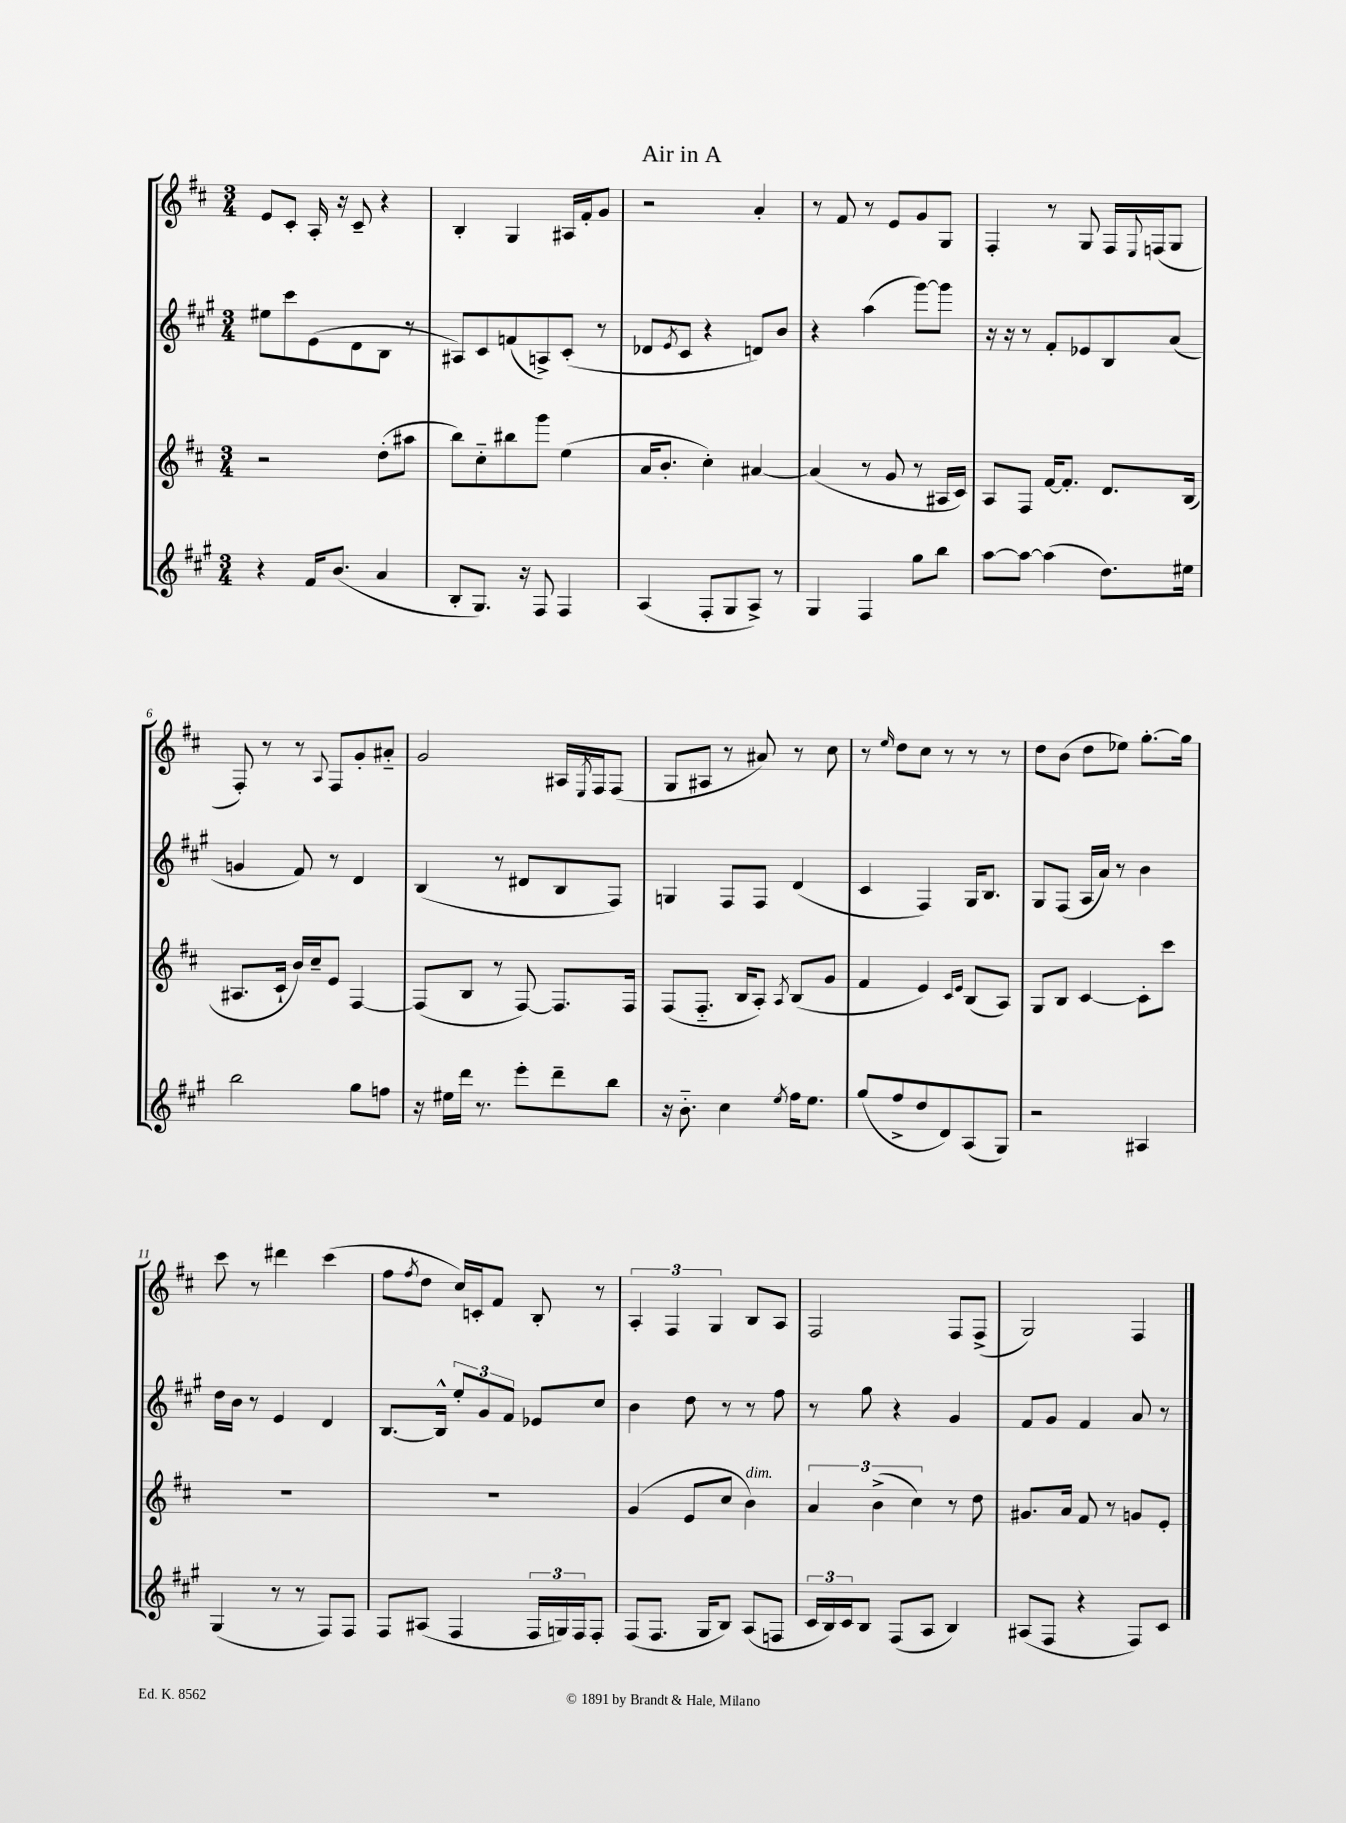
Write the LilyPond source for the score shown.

\header { title = "Air in A" }
<<
\new StaffGroup <<
\new Staff = "s0" {
    \clef treble \key d \major \numericTimeSignature \time 3/4
    e'8 cis'8-. a16-. r16 cis'8-- r4 |
    b4-. g4 ais16 fis'16-. g'8 |
    r2 a'4-. |
    r8 fis'8 r8 e'8 g'8 g8 |
    fis4-. r8 g8 fis16 \appoggiatura { e8 } f16( g8 |
    fis8-.) r8 r8 \appoggiatura { a8 } fis8 g'8-. ais'8-_ |
    g'2 ais16 \acciaccatura { e8 } fis16 fis8( |
    g8 ais8 r8 ais'8) r8 cis''8 |
    r8 \grace { e''16 } d''8 cis''8 r8 r8 r8 |
    d''8 b'8( d''8 ees''8) g''8.~-. g''16 |
    cis'''8 r8 dis'''4 cis'''4( |
    fis''8 \acciaccatura { fis''8 } d''8 cis''16) c'16-. fis'8 b8-. r8 |
    \tuplet 3/2 { a4-. fis4 g4 } b8 a8 |
    fis2 fis8 fis8->( |
    g2) fis4 \bar "|." |
}
\new Staff = "s1" {
    \clef treble \key a \major \numericTimeSignature \time 3/4
    eis''8 cis'''8 e'8( d'8 b8 r8 |
    ais8) cis'8 f'8( a8->) cis'8-.( r8 |
    des'8 \acciaccatura { e'8 } cis'8 r4 d'8) b'8 |
    r4 a''4( gis'''8~) gis'''8 |
    r16 r16 r8 fis'8-. ees'8 b8 a'8( |
    g'4 fis'8) r8 d'4 |
    b4( r8 dis'8 b8 fis8) |
    g4 fis8 fis8 d'4( |
    cis'4 fis4) gis16 b8. |
    gis8 fis8( a16 a'16) r8 b'4 |
    d''16 b'16 r8 e'4 d'4 |
    b8.~ b16-^ \tuplet 3/2 { e''8-. gis'8 fis'8 } ees'8 cis''8 |
    b'4 d''8 r8 r8 fis''8 |
    r8 gis''8 r4 gis'4 |
    fis'8 gis'8 fis'4 a'8 r8 \bar "|." |
}
\new Staff = "s2" {
    \clef treble \key d \major \numericTimeSignature \time 3/4
    r2 d''8-.( ais''8 |
    b''8) cis''8-_ bis''8 g'''8 e''4( |
    a'16 b'8.-. cis''4-.) ais'4~ |
    ais'4( r8 g'8 r8 ais16 cis'16) |
    a8 fis8 fis'16~ fis'8.-. d'8. b16( |
    ais8. cis'16-! b'16) cis''16-- e'8 fis4~ |
    fis8( b8 r8 fis8~) fis8. fis16 |
    fis8( fis8.-_ b16 a8-.) \acciaccatura { a8 } b8( g'8 |
    fis'4 e'4) \grace { cis'16 e'16 } b8( a8) |
    g8 b8 cis'4~ cis'8-. cis'''8 |
    R2. |
    R2. |
    g'4( e'8 cis''8 b'4^\markup { \italic "dim." }) |
    \tuplet 3/2 { a'4 b'4->( cis''4) } r8 d''8 |
    gis'8. a'16 fis'8 r8 g'8 e'8-. \bar "|." |
}
\new Staff = "s3" {
    \clef treble \key a \major \numericTimeSignature \time 3/4
    r4 fis'16 b'8.( a'4 |
    b8-. gis8.) r16 fis8 fis4 |
    a4( fis8-. gis8 a8->) r8 |
    gis4 fis4 gis''8 b''8 |
    a''8~ a''8~ a''4( d''8.) eis''16 |
    b''2 gis''8 f''8 |
    r16 eis''16 d'''16 r8. e'''8-. d'''8-- b''8 |
    r16 b'8.-_ cis''4 \acciaccatura { e''8 } fis''16 e''8. |
    gis''8( fis''8-> d''8 d'8) a8( gis8) |
    r2 ais4 |
    gis4( r8 r8 fis8) fis8 |
    fis8 ais8( fis4 \tuplet 3/2 { fis16 g16) fis16 } fis8-. |
    fis8( fis8. gis16 b8) a8( f8 |
    \tuplet 3/2 { cis'16 b16) cis'16 } b8 fis8( a8 b4) |
    ais8( fis8 r4 fis8) cis'8 \bar "|." |
}
>>
>>
